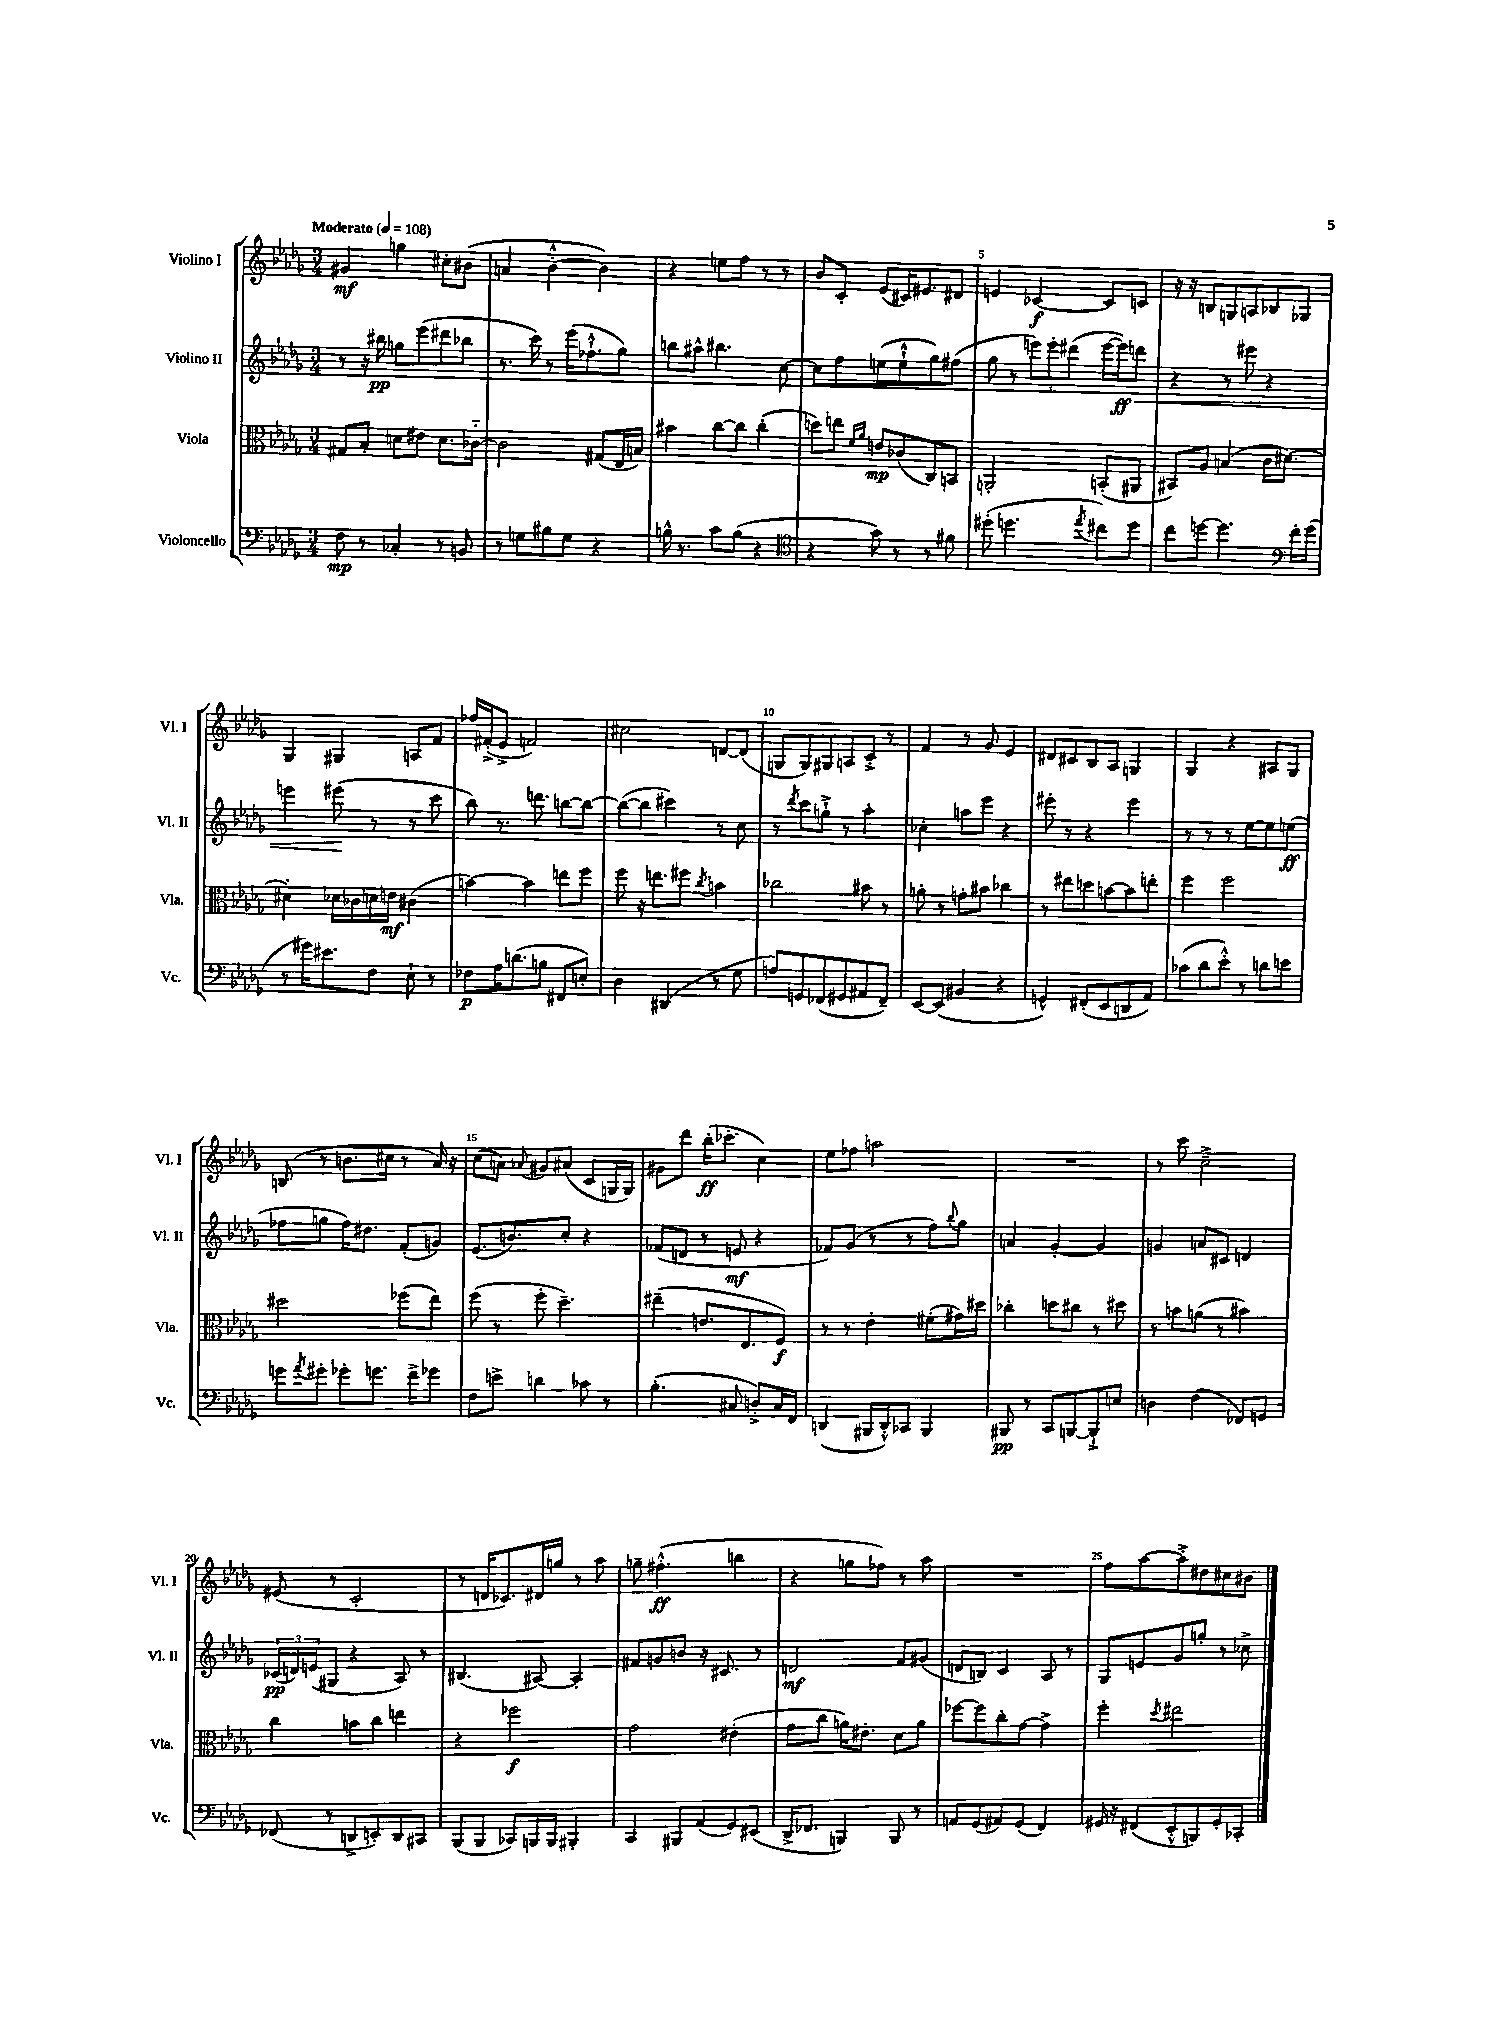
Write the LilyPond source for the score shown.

<<
\new StaffGroup <<
\new Staff = "s0" \with { instrumentName = "Violino I" shortInstrumentName = "Vl. I" } {
    \clef treble \key des \major \numericTimeSignature \time 3/4 \tempo "Moderato" 4 = 108
    gis'4\mf g''4 cis''8-. bis'8( |
    a'4 bes'4~-.-^ bes'4) |
    r4 e''8 f''8 r8 r8 |
    bes'8 c'8-. ees'8( cis'16) eis'8. dis'8 |
    e'4 ces'4~\f ces'8 c'8 |
    r16 r16 b8 g8 a8 bes8 ges8 |
    ges4 gis4 a8 f'8 |
    fes''16 fis'16-.->( ees'8-> f'2) |
    cis''2 d'8~ d'8( |
    g8 g8) gis8 a8 c'8-.-> r8 |
    f'4 r8 ges'8 ees'4 |
    dis'8 cis'8 bes8 aes8 g4 |
    ges4 r4 ais8 ges8 |
    b8( r8 b'8. cis''16 r8 aes'16) r16 |
    c''8( a'8) \appoggiatura { aes'8 } gis'8 ais'8( c'8 g16 g16) |
    gis'8 des'''8 bes''16-.\ff( ces'''8.-. c''4) |
    ees''8 fes''8 a''2 |
    R2. |
    r8 c'''8 c''2---> |
    eis'8( r8 c'2-. |
    r8 d'16 ces'8.) dis'16 g''16 r8 aes''8 |
    g''8-- fis''4.-.-^\ff( b''4 |
    r4 g''8 fes''8) r8 aes''8 |
    R2. |
    f''8 aes''8~ aes''8-.-> dis''8 cis''8 bis'8 \bar "|." |
}
\new Staff = "s1" \with { instrumentName = "Violino II" shortInstrumentName = "Vl. II" } {
    \clef treble \key des \major \numericTimeSignature \time 3/4
    r8 r16 bis''16\pp g''8 ees'''8( dis'''8 bes''8 |
    r8. c'''16) r8 ees'''16( fes''8.-!-^ ges''8) |
    b''8 ais''8-^ bis''4. c''8~ |
    c''8 f''8 e''8( e''8-!-^ ges''8) fis''8( |
    ges''8 r8 \tuplet 3/2 { e'''8) e'''8-. dis'''8( } e'''16~ e'''16\ff) d'''8\< |
    r4 r8 eis'''8 r4 |
    e'''4 eis'''8\!( r8 r8 c'''8 |
    bes''8) r8. d'''8. b''8~ b''8~ |
    b''8~( b''8 cis'''4) r8 c''8 |
    r8 \acciaccatura { des'''8 } c'''8 g''8-!-> r8 aes''4-. |
    ces''4-. a''8 ees'''8 r4 |
    eis'''8-. r8 r4 eis'''4 |
    r8 r8 r8 ees''8~ ees''8 e''8\ff( |
    fes''8 g''8 fes''16) dis''8. f'8-.( g'8) |
    ees'8.( b'8.) c''8-. r4 |
    fes'8( d'8 r8 e'8\mf r4 |
    fes'8) ges'8( r8 r8 f''8) \appoggiatura { bes''8 } ges''8 |
    a'4 ges'4~-. ges'4 |
    g'4 a'8 cis'8 d'4 |
    \tuplet 3/2 { ces'16\pp( d'16) e'16( } gis8 r4 aes8) r8 |
    bis4.( ais8~) ais4-. |
    fis'8 g'8 b'8 r16 cis'8. r8 |
    d'2\mf f'8 gis'8( |
    d'8 b8) c'4 aes8 r8 |
    ges8 e'8 ges'8 g''8-. r8 ces''8-> \bar "|." |
}
\new Staff = "s2" \with { instrumentName = "Viola" shortInstrumentName = "Vla." } {
    \clef alto \key des \major \numericTimeSignature \time 3/4
    gis8 bes8-. d'8 eis'8 d'8. ces'16~-_ |
    ces'2 gis8( ees16 b16) |
    bis'4 c''8~ c''8 c''4-.( |
    d''8) e''8 \grace { f'16 aes'16 } e'8\mp ces'8( c8) b,8 |
    a,2-. b,8-.( ais,8 |
    bis,8) aes8 b4( c'16 dis'8.~) |
    dis'4-. des'16 ces'16 d'16 e'16\mf cis'4( |
    b'4~) b'4 e''8 f''8 |
    f''8 r16 e''8. fis''8 \acciaccatura { c''8 } b'4 |
    ces''2 bis'8 r8 |
    a'8-. r8 g'8-. bis'8 ces''4 |
    r8 eis''8 d''8 b'8~ b'8 e''8-. |
    f''4 f''2 |
    dis''2 fes''8( ees''8) |
    f''8( r8 f''8-. des''4.--) |
    eis''4--( e'8. ees8. f8\f) |
    r8 r8 ees'4-. fis'8-.( gis'16) dis''16 |
    ces''4-. d''8 cis''8 r8 dis''8 |
    r8 b'8 a'8( r8 bis'4) |
    c''4 b'8 c''8 e''4 |
    r4 fes''2\f |
    ges'2 eis'4-.( |
    ges'8 c''8 a'16) eis'8.-. des'8 a'8 |
    fes''8~ fes''8 c''8-. ges'8~ ges'4-> |
    f''4-. \acciaccatura { des''8 } eis''2 \bar "|." |
}
\new Staff = "s3" \with { instrumentName = "Violoncello" shortInstrumentName = "Vc." } {
    \clef bass \key des \major \numericTimeSignature \time 3/4
    f8\mp r8 ces4-. r8 b,8 |
    r8 g8 bis8 g8 r4 |
    b16-^ r8. c'8 b8( r4 |
    \clef tenor r4 ges'8) r8 r8 fis'8 |
    dis''8-.( d''4. \acciaccatura { ees''8 } cis''8) d''8 |
    c''8 d''8~ d''4. \clef bass f'16-. ges'16( |
    r8 gis'16) eis'8. f8 ees8-! r8 |
    fes8\p aes16 d'8.( b8 fis,8 e8-.) |
    des4 dis,4( r8 ges8 |
    a8) g,8 fes,8( gis,8 ais,8 fes,8--) |
    ees,8~ ees,8( bis,4 r4 |
    g,4-^) fis,8-.( ees,8 d,8 aes,8) |
    ces'8( des'8 ees'8-.-^) r8 d'8 e'8 |
    g'8 \acciaccatura { aes'8 } gis'8-. ges'8-. g'8. f'16-> ges'8 |
    f8 e'8-> d'4 ces'8 r8 |
    bes4.-.( cis8 d8-.->) cis16 f,16 |
    d,4( bis,,16 d,16-.-^) ces,8 bis,,4 |
    bis,,8\pp r8 c,8 b,,8~ b,,8-!-> e8 |
    d4 f4( fes,8) g,8 |
    fes,8( r8 d,8-> e,8-.) d,8 cis,8 |
    bes,,8( bes,,8 ces,8) b,,16 b,,16 bis,,4-. |
    c,4 bis,,8 aes,8( ges,8) eis,8( |
    des,16-> fes,8. b,,4) b,,8 r8 |
    a,8 ges,8( ais,8) ges,8( f,4) |
    gis,16 r16 fis,8( ees,8-.-^ b,,8) gis,8-. ces,8-. \bar "|." |
}
>>
>>
\layout { \context { \Score \override BarNumber.break-visibility = ##(#f #t #t) barNumberVisibility = #(every-nth-bar-number-visible 5) } }
